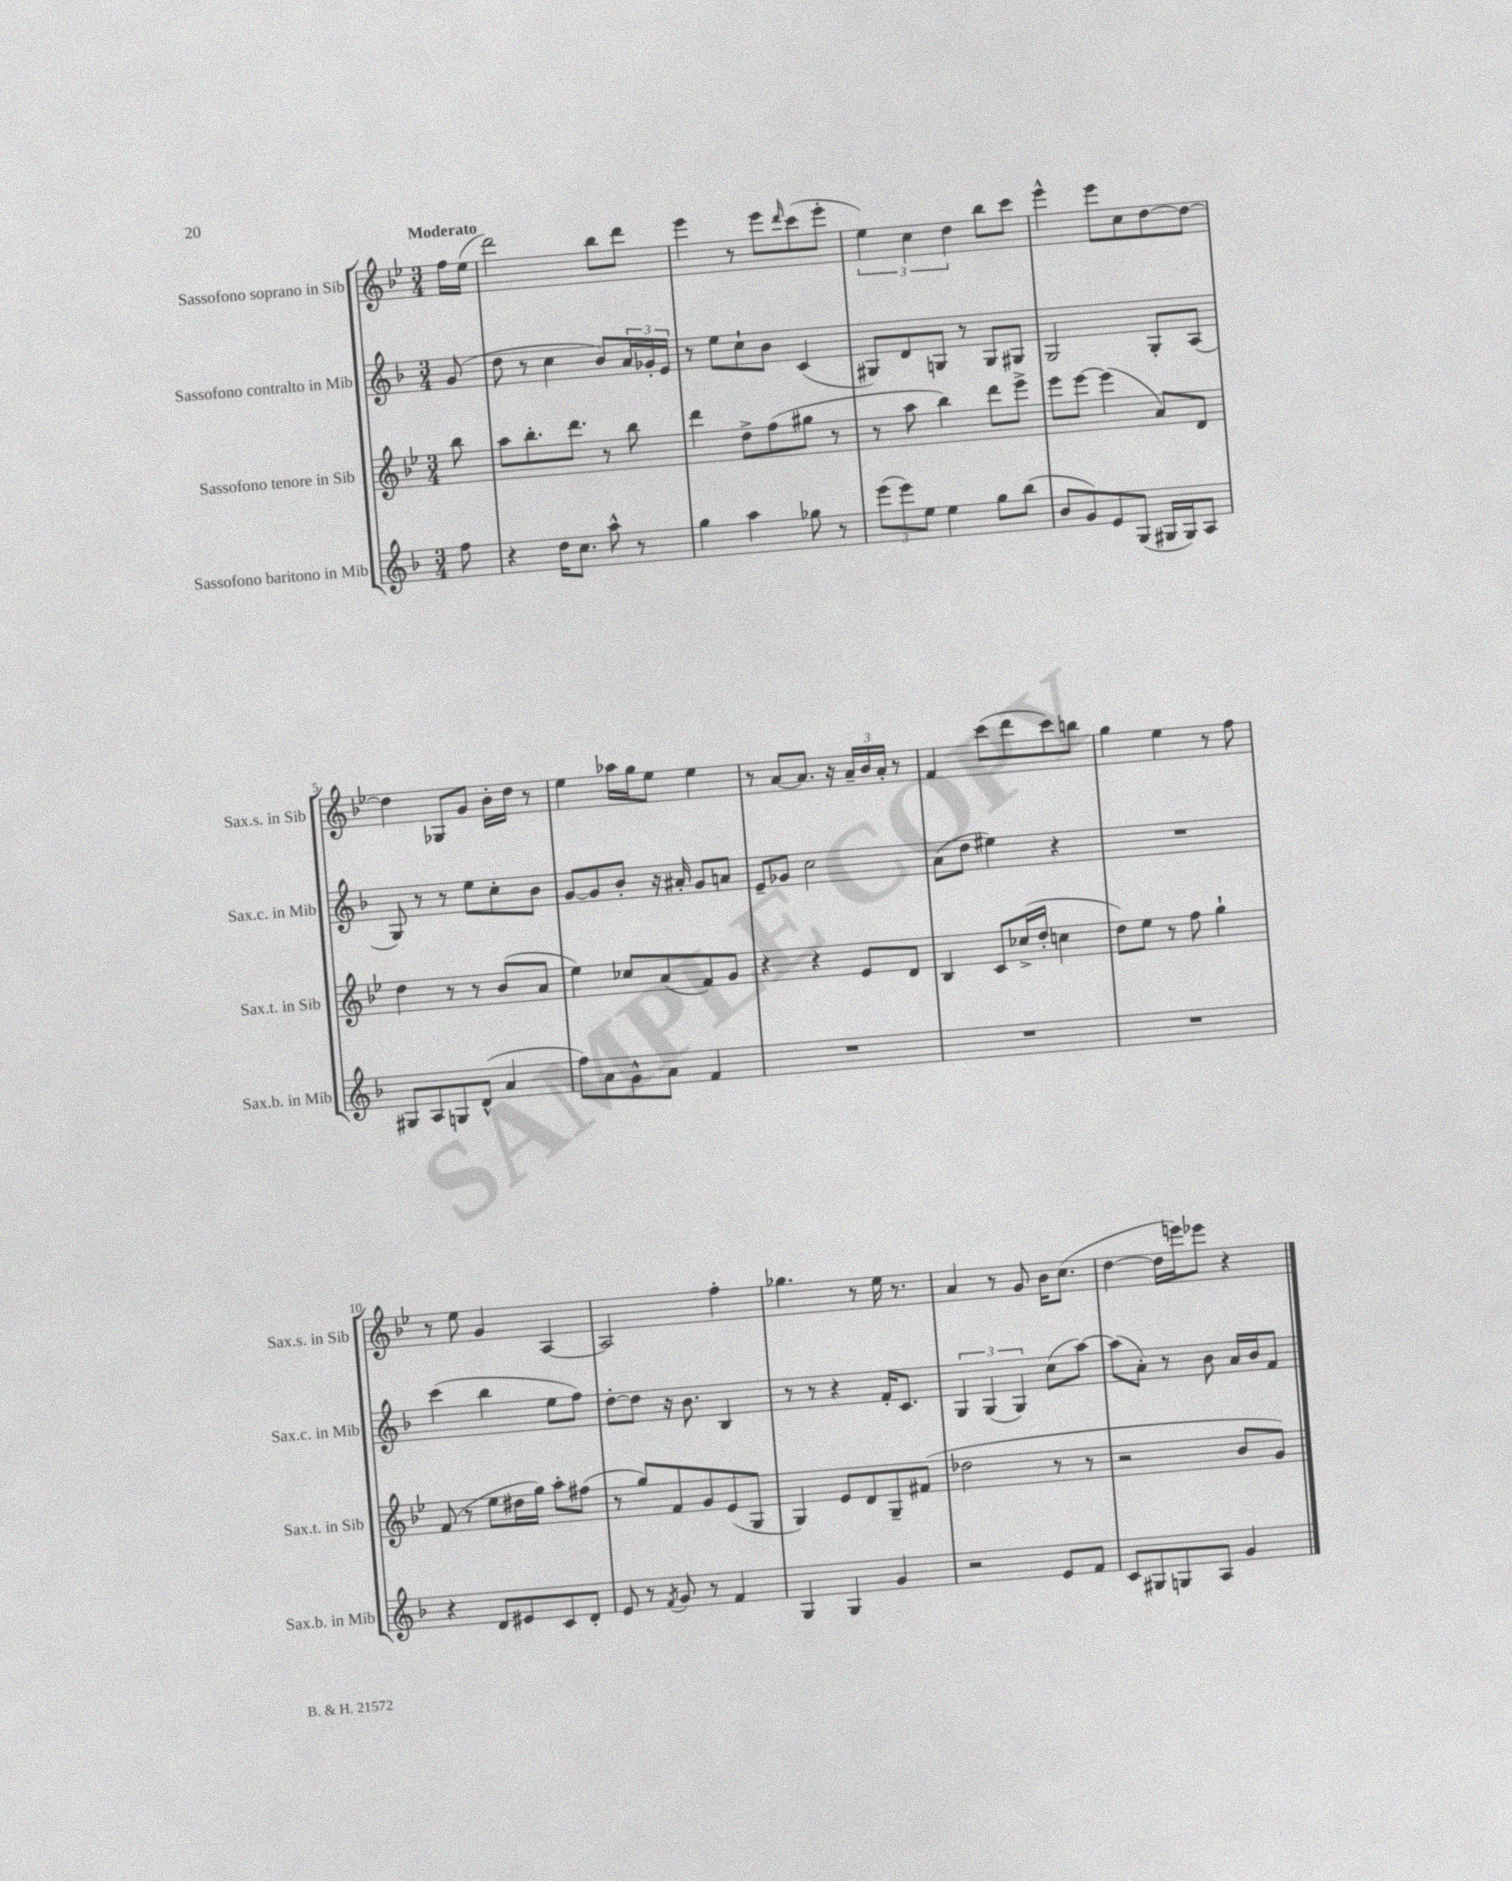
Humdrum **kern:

**kern	**kern	**kern	**kern
*staff4	*staff3	*staff2	*staff1
*clefG2	*clefG2	*clefG2	*clefG2
*k[b-]	*k[b-e-]	*k[b-]	*k[b-e-]
*M3/4	*M3/4	*M3/4	*M3/4
8ff	8bb-	(8g	16ff
.	.	.	(16ee-
=	=	=	=
4r	8aa	8dd	2ddd)
.	8.bb-'	8r	.
16dd	.	4cc	.
8.cc	8.ddd	.	.
8aa^^	8r	8b-)	8bb-
8r	8bb-	24a	8ddd
.	.	24g-'	.
.	.	24e	.
=	=	=	=
4gg	4ddd	8r	4eee-
.	.	8ee	.
4aa	8dd^	8cc`	8r
.	(8ff	8b-	8eee-
.	.	.	16qqddd
8gg-	8gg#	(4c	(8ccc
8r	8r	.	8eee-'
=	=	=	=
(12eee	8r	8G#)	6ee-)
12eee)	.	.	.
.	8aa	8d	.
12ee	.	.	6cc
4ee	4bb-)	8G	.
.	.	.	6dd
.	.	8r	.
8gg	8ddd	8G	8bb-
(8bb-	8eee-^	8G#	8ccc
=	=	=	=
8b-	8eee-	2G	4eee-^^
8g)	[8eee-	.	.
8e	(4eee-]	.	8eee-
(8G	.	.	8cc
16G#	8a)	8G'	[8dd
16G#)	.	.	.
8A	8d	(8A	8dd_
=	=	=	=
8G#	4dd	8G)	4dd]
8A	.	8r	.
8G	8r	8r	8G-
(8d^^	8r	8ee	8g
4a	(8b-	8cc'	16b-'
.	.	.	16dd
.	8a	8b-	8r
=	=	=	=
8ff)	4ee-)	[8g	4ee-
8a	.	8g]	.
8g^^	8cc-	8b-'	16aa-
.	.	.	16gg
8a	(8a	16r	8ee-
.	.	16a#'	.
4f	8f)	8g	4ee-
.	8g	8a	.
=	=	=	=
2.r	4r	8e~	8r
.	.	8g-	[8a
.	4r	2cc	8.a]
.	.	.	16r
.	8e-	.	24a~
.	.	.	24b-
.	.	.	24a'
.	8d	.	8r
=	=	=	=
2.r	4B-	(8a	4f
.	.	8dd	.
.	8c	4ee#)	(8ccc
.	(16cc-^	.	8ddd
.	16dd'	.	.
.	4cc	4r	8ccc)
.	.	.	8bb
=	=	=	=
2.r	8dd)	2.r	4gg
.	8ee-	.	.
.	8r	.	4ee-
.	8ff	.	.
.	4gg`	.	8r
.	.	.	8ff
=	=	=	=
4r	(8f	(4ccc	8r
.	8r	.	8ee-
8d	8ee-	4bb-	4g
8e#	16dd#	.	.
.	16gg)	.	.
8c	8aa'	8ee	[4A
8d'	(8ff#	8ff)	.
=	=	=	=
8e	8r	[8dd'	2A]
8r	8gg)	8dd]	.
8qf	.	.	.
8g	8f	16r	.
.	.	8.b-	.
8r	8g	.	.
4f	(8e-	4B-	4ff'
.	8G	.	.
=	=	=	=
4G	4G)	8r	4.gg-
.	.	8r	.
4G	8e-	4r	.
.	8d	.	8r
4g	8G~	16f'	16ee-
.	.	8.c	8.r
.	(8f#	.	.
=	=	=	=
2r	2dd-	6G	4a
.	.	(6G	.
.	.	.	8r
.	.	6G)	.
.	.	.	8g
8e	8r	(8cc	16b-
.	.	.	(8.cc
8f	8r	[8aa)	.
=	=	=	=
8c	2r	(8aa]	[4dd
8G#	.	8a')	.
8G	.	8r	16dd]
.	.	.	16eee)
8A	.	8b-	8eee-
4g	8b-	16a	4r
.	.	16b-	.
.	8g)	8f	.
==	==	==	==
*-	*-	*-	*-
